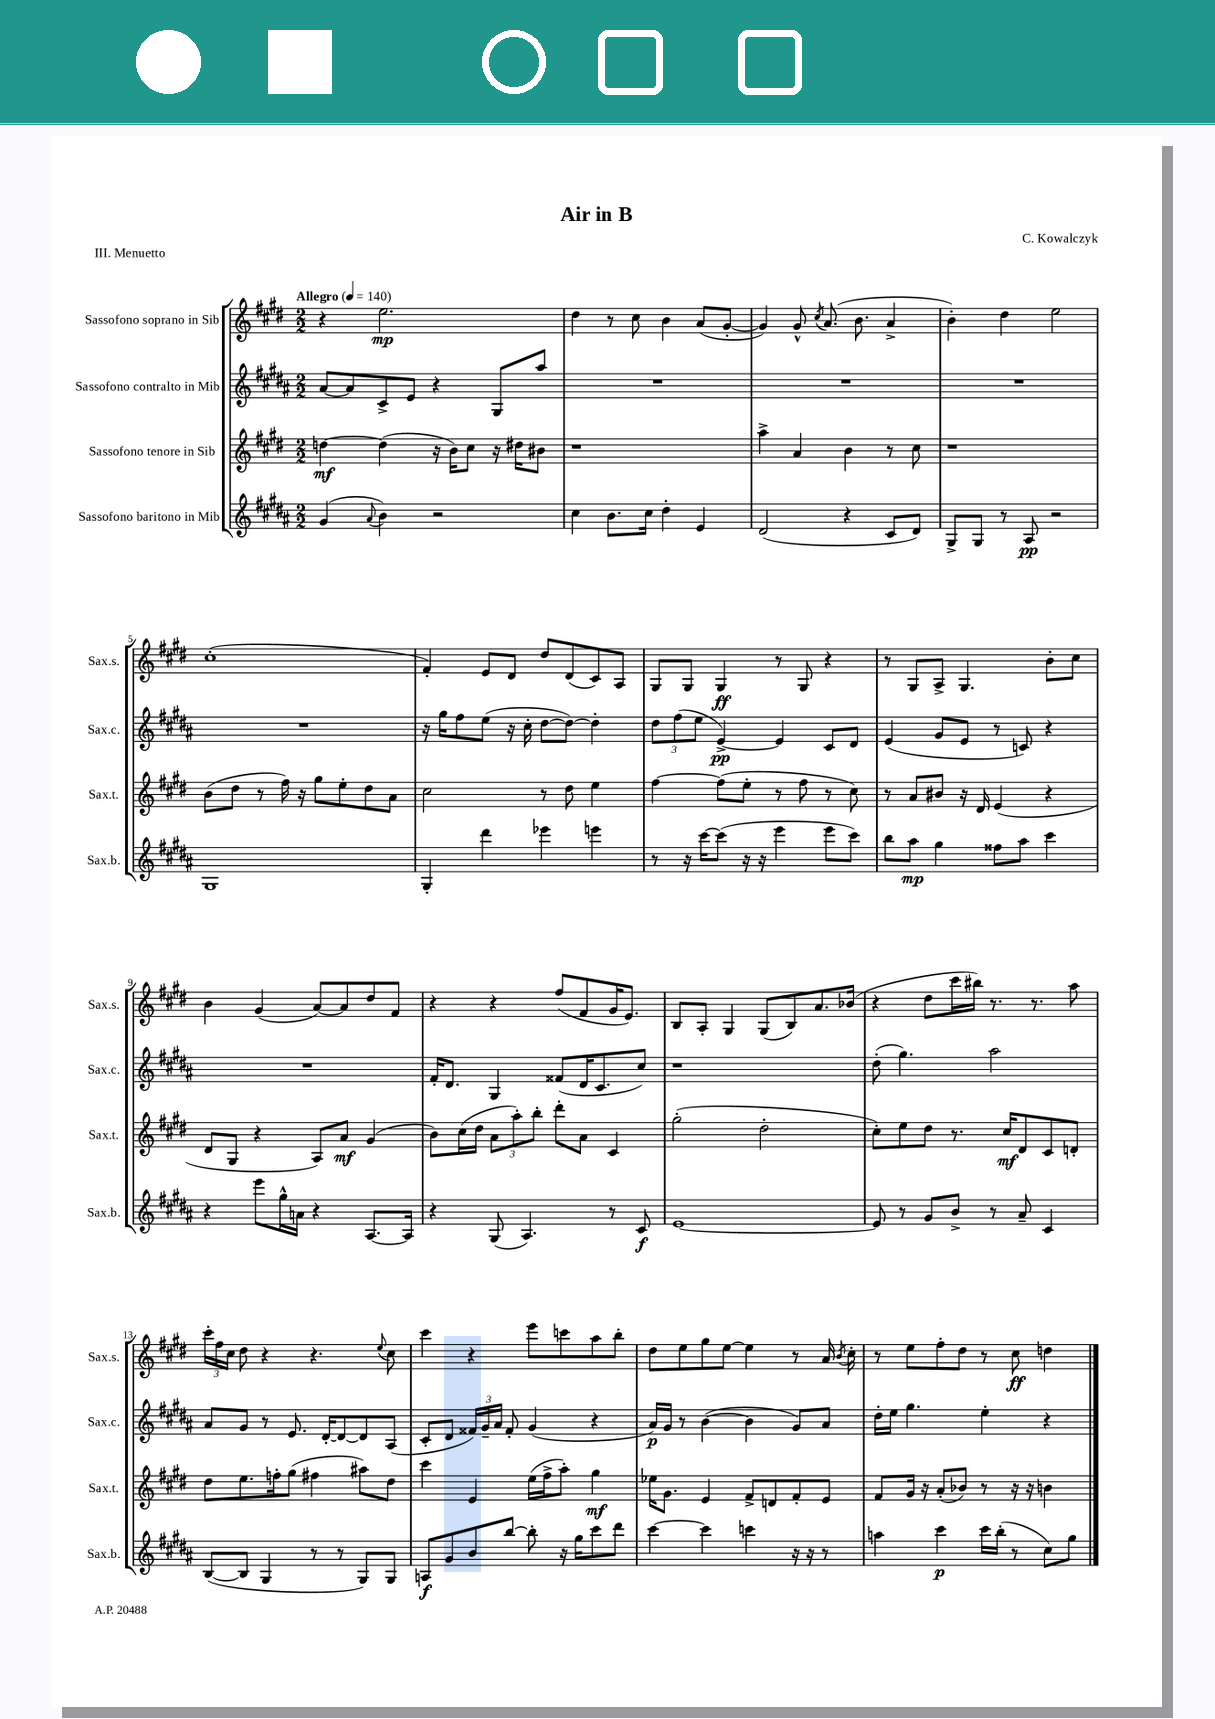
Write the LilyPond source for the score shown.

\header { title = "Air in B" composer = "C. Kowalczyk" piece = "III. Menuetto" }
<<
\new StaffGroup <<
\new Staff = "s0" \with { instrumentName = "Sassofono soprano in Sib" shortInstrumentName = "Sax.s." } {
    \clef treble \key e \major \numericTimeSignature \time 2/2 \tempo "Allegro" 4 = 140
    \autoBeamOff r4 e''2.\mp |
    dis''4 r8 cis''8 b'4 a'8[( gis'8]~-. |
    gis'4) gis'8-^ \acciaccatura { cis''8 } a'8.( b'8. a'4-> |
    b'4-.) dis''4 e''2 |
    cis''1-.( |
    fis'4-.) e'8[ dis'8] dis''8[ dis'8( cis'8) a8] |
    gis8[ gis8] gis4\ff r8 gis8 r4 |
    r8 gis8[ a8]-> gis4. b'8[-. cis''8] |
    b'4 gis'4( a'8[~) a'8 dis''8 fis'8] |
    r4 r4 fis''8[( fis'8 gis'16 e'8.]) |
    b8[ a8]-. gis4 gis8[( b8) a'8. bes'16]( |
    r4 dis''8[ cis'''16 bis''16]) r8. r8. a''8 |
    \tuplet 3/2 { cis'''16[-. fis''16 cis''16] } dis''8 r4 r4. \appoggiatura { e''8 } cis''8 |
    cis'''4 r4 e'''8[ c'''8 a''8 b''8]-. |
    dis''8[ e''8 gis''8 e''8]~ e''4 r8 a'16 \acciaccatura { b'8 } cis''16-. |
    r8 e''8[ fis''8-. dis''8] r8 cis''8\ff d''4 \bar "|." |
}
\new Staff = "s1" \with { instrumentName = "Sassofono contralto in Mib" shortInstrumentName = "Sax.c." } {
    \clef treble \key b \major \numericTimeSignature \time 2/2
    \autoBeamOff ais'8[~ ais'8 cis'8-> e'8] r4 gis8[ ais''8] |
    R1 |
    R1 |
    R1 |
    R1 |
    r16 gis''16[ fis''8 e''8]( r16 cis''16-. dis''8[~ dis''8]~) dis''4-. |
    \tuplet 3/2 { dis''8[ fis''8( e''8] } e'4~->\pp) e'4 cis'8[ dis'8] |
    e'4( gis'8[ e'8] r8 c'8) r4 |
    R1 |
    fis'16[-. dis'8.] gis4 fisis'8[( dis'16 cis'8. cis''8]) |
    r1 |
    dis''8-.( gis''4.) ais''2 |
    ais'8[ gis'8] r8 e'8. dis'16[~-. dis'8~ dis'8 ais8]( |
    cis'8[-. dis'8] \tuplet 3/2 { fisis'16[) gis'16-- ais'16] } fisis'8-. gis'4( r4 |
    ais'16[\p) gis'16] r8 b'4~( b'4 gis'8[) ais'8] |
    dis''16[-. e''16] gis''4. e''4-. r4 \bar "|." |
}
\new Staff = "s2" \with { instrumentName = "Sassofono tenore in Sib" shortInstrumentName = "Sax.t." } {
    \clef treble \key e \major \numericTimeSignature \time 2/2
    \autoBeamOff d''4~\mf d''4( r16 b'16[) cis''8] r16 dis''16[ bis'8] |
    r1 |
    a''4-> a'4 b'4 r8 cis''8 |
    r1 |
    b'8[( dis''8] r8 fis''16) r16 gis''8[ e''8-. dis''8 a'8] |
    cis''2 r8 dis''8 e''4 |
    fis''4~ fis''8[( e''8]-. r8 fis''8 r8 cis''8) |
    r8 a'8[ bis'8] r16 dis'16 e'4( r4 |
    dis'8[ gis8] r4 a8[) a'8]\mf gis'4( |
    b'8[) cis''16( dis''16] \tuplet 3/2 { a'8[ a''8-.) b''8]-. } dis'''8[-. a'8] cis'4 |
    gis''2-.( dis''2-. |
    cis''8[-.) e''8 dis''8] r8. cis''16[\mf dis'8 cis'8 d'8]-. |
    dis''8[ e''8. f''16-. gis''8]( fis''4 ais''8[) dis''8] |
    cis'''4 e'4 e''16[( fis''16-> a''8]-.) gis''4\mf |
    ees''16[ gis'8.] e'4 fis'8[-> d'8 fis'8-. e'8] |
    fis'8[ gis'16] r16 a'8[-.( bes'8]) r8 r16 r16 b'4 \bar "|." |
}
\new Staff = "s3" \with { instrumentName = "Sassofono baritono in Mib" shortInstrumentName = "Sax.b." } {
    \clef treble \key b \major \numericTimeSignature \time 2/2
    \autoBeamOff gis'4( \appoggiatura { ais'8 } b'4) r2 |
    cis''4 b'8.[ cis''16] dis''4-. e'4 |
    dis'2( r4 cis'8[ dis'8]) |
    gis8[-> gis8] r8 ais8\pp r2 |
    gis1 |
    gis4-. dis'''4 ees'''4 e'''4 |
    r8 r16 cis'''16[~ cis'''8]( r16 r16 e'''4 e'''8[ cis'''8]) |
    b''8[ ais''8]\mp gis''4 fisis''8[ ais''8] cis'''4 |
    r4 e'''8[ gis''16-^ a'16] r4 ais8.[~ ais16] |
    r4 gis8( ais4.) r8 cis'8\f |
    e'1~ |
    e'8 r8 gis'8[ b'8]-> r8 ais'8-- cis'4 |
    b8[~( b8] gis4 r8 r8 gis8[) gis8] |
    a8[\f gis'8 b'8 b''8]~ b''8-. r16 gis''16[ cis'''8 dis'''8] |
    cis'''4~ cis'''4 c'''4 r16 r16 r8 |
    a''4 cis'''4\p cis'''16[ b''16]-.( r8 cis''8[) gis''8] \bar "|." |
}
>>
>>
